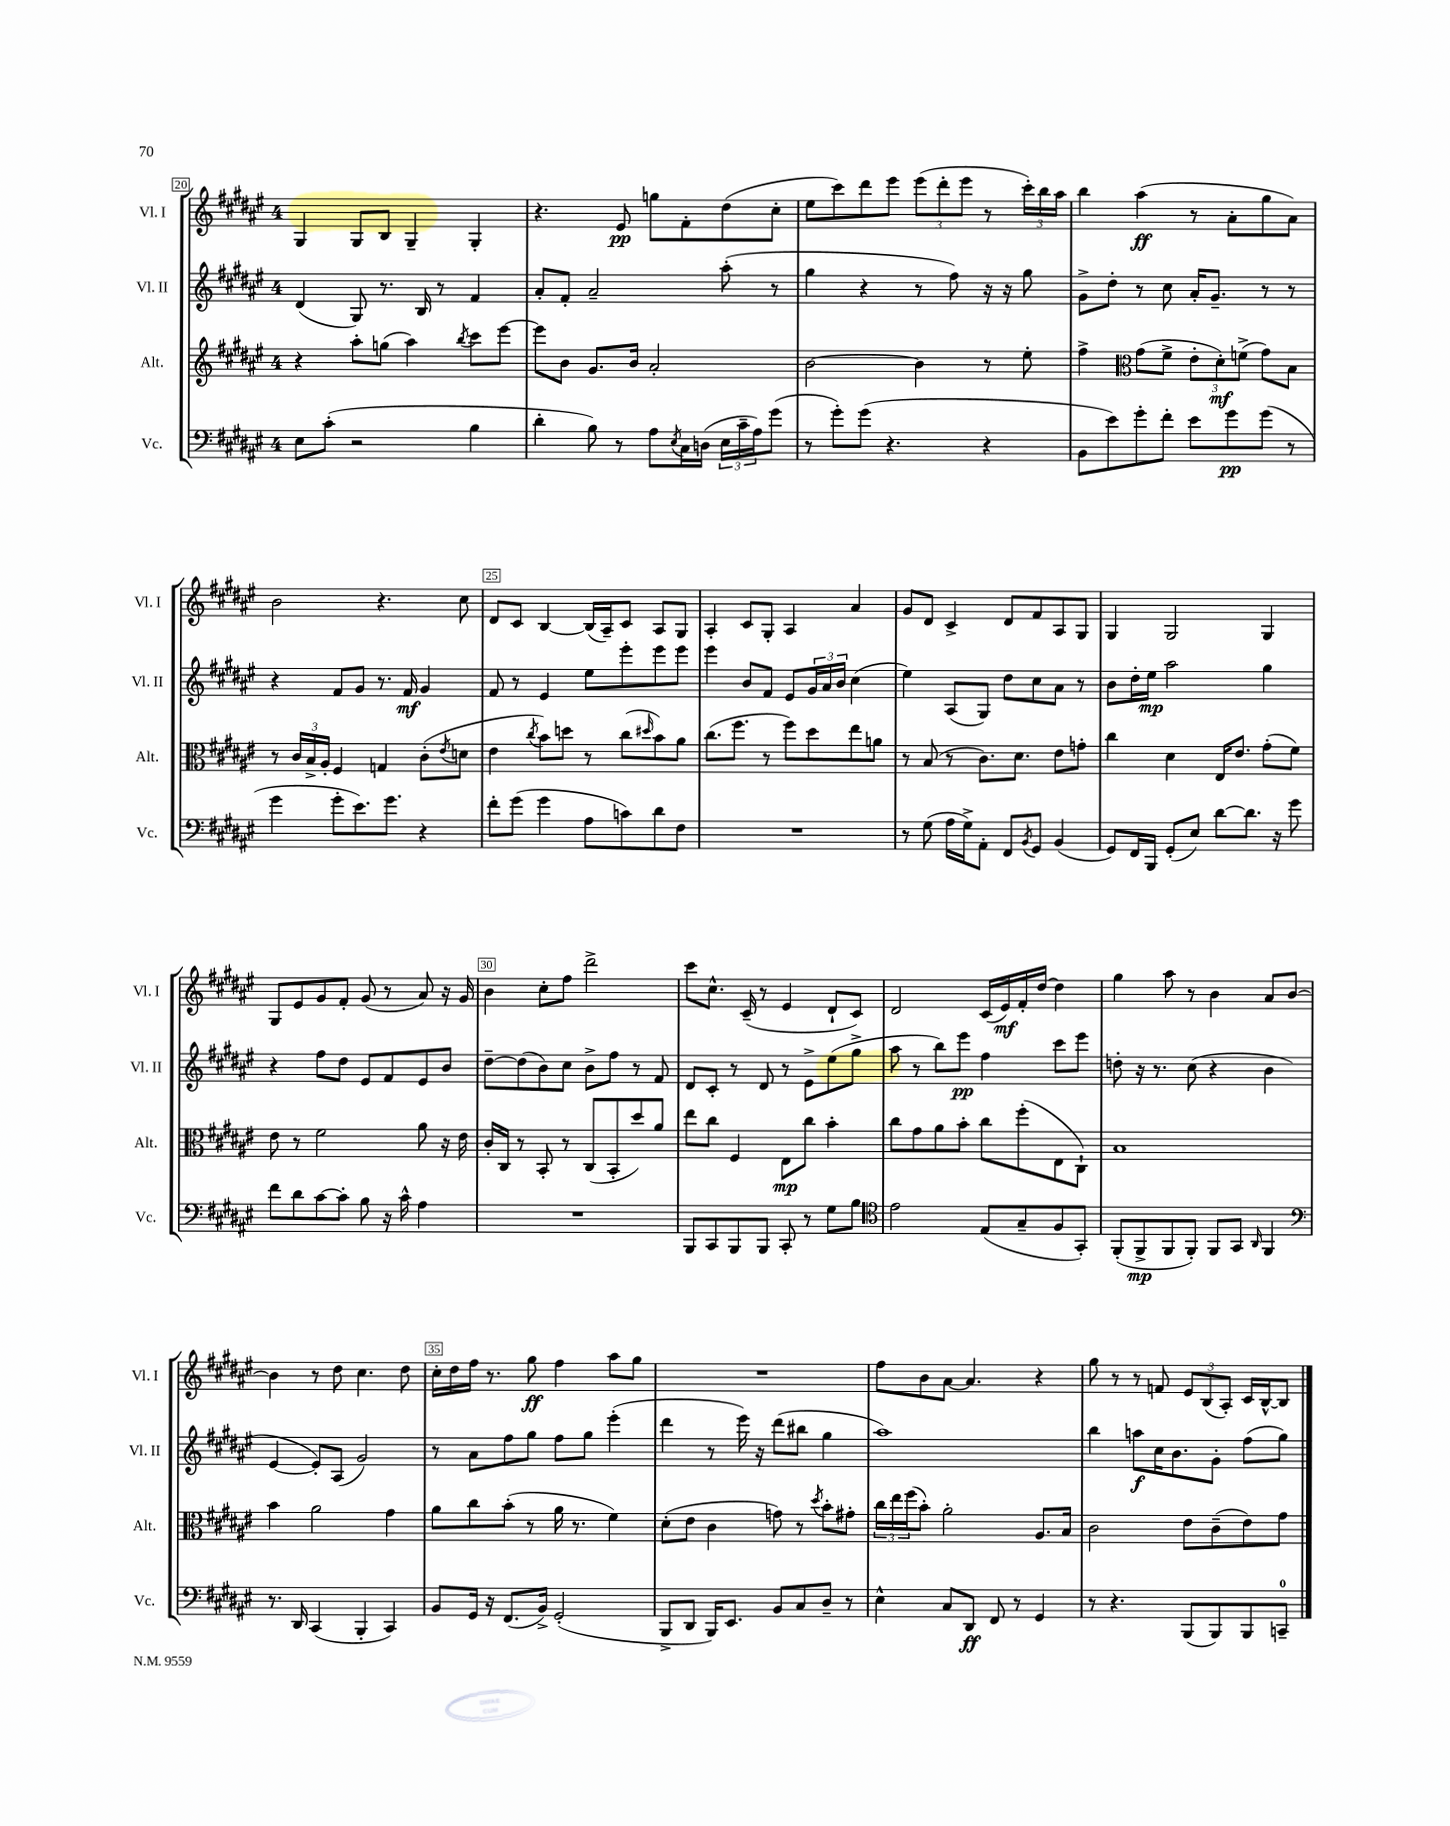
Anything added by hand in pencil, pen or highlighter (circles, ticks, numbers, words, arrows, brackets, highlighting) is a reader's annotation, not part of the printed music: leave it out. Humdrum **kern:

**kern	**kern	**kern	**kern
*staff4	*staff3	*staff2	*staff1
*clefF4	*clefG2	*clefG2	*clefG2
*k[f#c#g#d#a#e#]	*k[f#c#g#d#a#e#]	*k[f#c#g#d#a#e#]	*k[f#c#g#d#a#e#]
*M4/4	*M4/4	*M4/4	*M4/4
8E#	4r	(4d#	4G#
(8c#'	.	.	.
2r	8aa#'	8G#)	8G#
.	(8gg	8.r	8B
.	4aa#)	.	4G#~
.	.	16B	.
.	.	8r	.
.	8qbb	.	.
4B	8ccc#	4f#	4G#'
.	[8eee#	.	.
=	=	=	=
4d#'	8eee#]	8a#'	4.r
.	8b	8f#'	.
8B)	8.g#	2a#~	.
8r	.	.	8e#
.	16b	.	.
8A#	2a#'	.	8gg
8qE#	.	.	.
16C#	.	.	8f#'
(16D	.	.	.
24E#	.	(8aa#'	(8dd#
24c#~	.	.	.
24A#)	.	.	.
(8g#	.	8r	8cc#'
=	=	=	=
8r	[2b	4gg#	8ee#
8g#')	.	.	8ccc#)
(8g#	.	4r	8ddd#
4.r	.	.	8eee#
.	4b]	8r	(12eee#
.	.	.	12ddd#'
.	.	8ff#)	.
.	.	.	12eee#
4r	8r	16r	8r
.	.	16r	.
.	8ee#'	8gg#	24ccc#')
.	.	.	24bb
.	.	.	24aa#
=	=	=	=
8BB	4ff#^	8g#^	4bb
8e#)	.	8dd#'	.
*	*clefC3	*	*
8g#'	(8g#	8r	(4aa#
8f#'	8f#^	8cc#	.
8e#	12e#'	16a#'	8r
.	.	8.g#~	.
.	12d#')	.	.
8g#	.	.	8a#'
.	(12f^	.	.
(8g#	8g#)	8r	8gg#
8r	8B	8r	8a#)
=	=	=	=
4g#	8r	4r	2b
.	24c#	.	.
.	24B^	.	.
.	24A#'	.	.
8g#'	4F#	8f#	.
8.e#)	.	8g#	.
.	4G	8.r	4.r
8.g#	.	.	.
.	.	16f#	.
4r	(8c#'	4g#	.
.	8qe#	.	.
.	8d	.	8cc#
=	=	=	=
8f#'	4e#	8f#	8d#
(8g#	.	8r	8c#
.	8qcc#	.	.
4g#	8b)	4e#	[4B
.	8dd	.	.
8A#	8r	8ee#	(16B]
.	.	.	16A#~)
8c)	(8cc#	8eee#'	8c#
.	16qqdd#	.	.
8d#	8b)	8eee#	8A#
8F#	8a#	8eee#	8G#
=	=	=	=
1r	(8.cc#	4eee#	4A#'
.	8.ff#	.	.
.	.	8b	8c#
.	8r	8f#	8G#'
.	8ff#)	8e#	4A#
.	8dd#	24g#	.
.	.	24a#	.
.	.	24b	.
.	8ee#	(4cc#	4a#
.	8a	.	.
=	=	=	=
8r	8r	4ee#)	8g#
(8G#	(8B	.	8d#
16A#	8r	(8A#	4c#^
16G#^)	.	.	.
8AA#'	8.c#)	8G#)	.
8FF#	.	8dd#	8d#
.	8.d#	.	.
8qBB	.	.	.
8GG#	.	8cc#	8f#
(4BB	8e#	8a#	8A#
.	8g'	8r	8G#
=	=	=	=
8GG#)	4cc#	8b	4G#
16FF#	.	16dd#'	.
16BBB	.	16ee#	.
(8GG#'	4d#	2aa#	2G#
8E#)	.	.	.
[8d#	16E#	.	.
.	8.e#	.	.
8.d#]	.	.	.
.	(8g#'	4gg#	4G#
16r	.	.	.
8g#	8f#)	.	.
=	=	=	=
8f#	8e#	4r	8G#
8d#	8r	.	8e#
[8c#	2f#	8ff#	8g#
8c#']	.	8dd#	8f#'
8B	.	8e#	(8g#
16r	.	8f#	8r
16c#^^	.	.	.
4A#	8a#	8e#	8a#)
.	16r	8b	16r
.	16e#	.	16g#
=	=	=	=
1r	16c#'	[8dd#~	4b
.	16C#	.	.
.	8r	(8dd#]	.
.	8BB'	8b)	8cc#'
.	8r	8cc#	8ff#
.	(8C#	8b^	2ddd#^
.	8BB'	8ff#	.
.	8dd#)	8r	.
.	8a#	8f#	.
=	=	=	=
8BBB	8ee#	8d#	8ccc#
8CC#	8cc#	8c#'	8.cc#^^
8BBB	4F#	8r	.
.	.	.	(16c#~
8BBB	.	8d#	8r
8CC#'	8E#	8r	4e#
8r	8cc#	8e#^	.
8G#	4b'	(8ee#	8d#`
8B	.	8gg#^	8c#)
=	=	=	=
*clefC4	*	*	*
2e#	8cc#	8aa#	2d#
.	8g#	8r	.
.	8a#	8bb)	.
.	8b'	8eee#	.
(8E#	8cc#	4ff#	(16c#
.	.	.	16e#)
8G#~	(8ff#'	.	16f#'
.	.	.	[16dd#
8F#	8E#	8ccc#	4dd#]
8GG#')	8C#`)	8eee#	.
=	=	=	=
(8FF#'	1B	8dd'	4gg#
8FF#^	.	16r	.
.	.	8.r	.
8FF#	.	.	8aa#
8FF#')	.	(8cc#	8r
8FF#	.	4r	4b
8GG#	.	.	.
16qqAA#	.	.	.
4FF#	.	4b	8a#
.	.	.	[8b
=	=	=	=
*clefF4	*	*	*
8.r	4b	[4e#	4b]
16DD#	.	.	.
(4CC#	2a#	8e#'])	8r
.	.	(8A#	8dd#
4BBB'	.	2g#)	4.cc#
4CC#)	4g#	.	.
.	.	.	8dd#
=	=	=	=
8BB	8a#	8r	16cc#'
.	.	.	16dd#
16GG#	8cc#	8a#	16ff#
16r	.	.	8.r
(8.FF#	(8b'	8ff#	.
.	8r	8gg#	8gg#
16BB^)	.	.	.
(2GG#'	16a#	8ff#	4ff#
.	8.r	.	.
.	.	8gg#	.
.	4f#)	(4eee#'	8aa#
.	.	.	8gg#
=	=	=	=
8BBB^	(8d#'	4ddd#	1r
8DD#	8e#	.	.
16BBB)	4c#	8r	.
8.EE#	.	.	.
.	.	16eee#)	.
.	.	16r	.
8BB	8g)	(8ddd#	.
8C#	8r	8bb#	.
.	8qdd#	.	.
8D#~	8b'	4gg#	.
8r	8g#'	.	.
=	=	=	=
4E#^^	24cc#	1aa#)	8ff#
.	24ee#	.	.
.	(24ff#	.	.
.	8b')	.	8b
8C#	2a#'	.	[8a#
8DD#	.	.	4.a#]
8FF#	.	.	.
8r	.	.	.
4GG#	8.A#	.	4r
.	16B	.	.
=	=	=	=
8r	2c#	4bb	8gg#
4.r	.	.	8r
.	.	8aa	8r
.	.	16cc#	8f
.	.	8.b	.
(8BBB	8e#	.	12e#
.	.	.	(12B
8BBB)	(8c#~	8g#'	.
.	.	.	12A#')
8BBB	8e#)	(8ff#	16c#
.	.	.	[16B^^
8CC~	8g#	8gg#)	8B]
==	==	==	==
*-	*-	*-	*-
